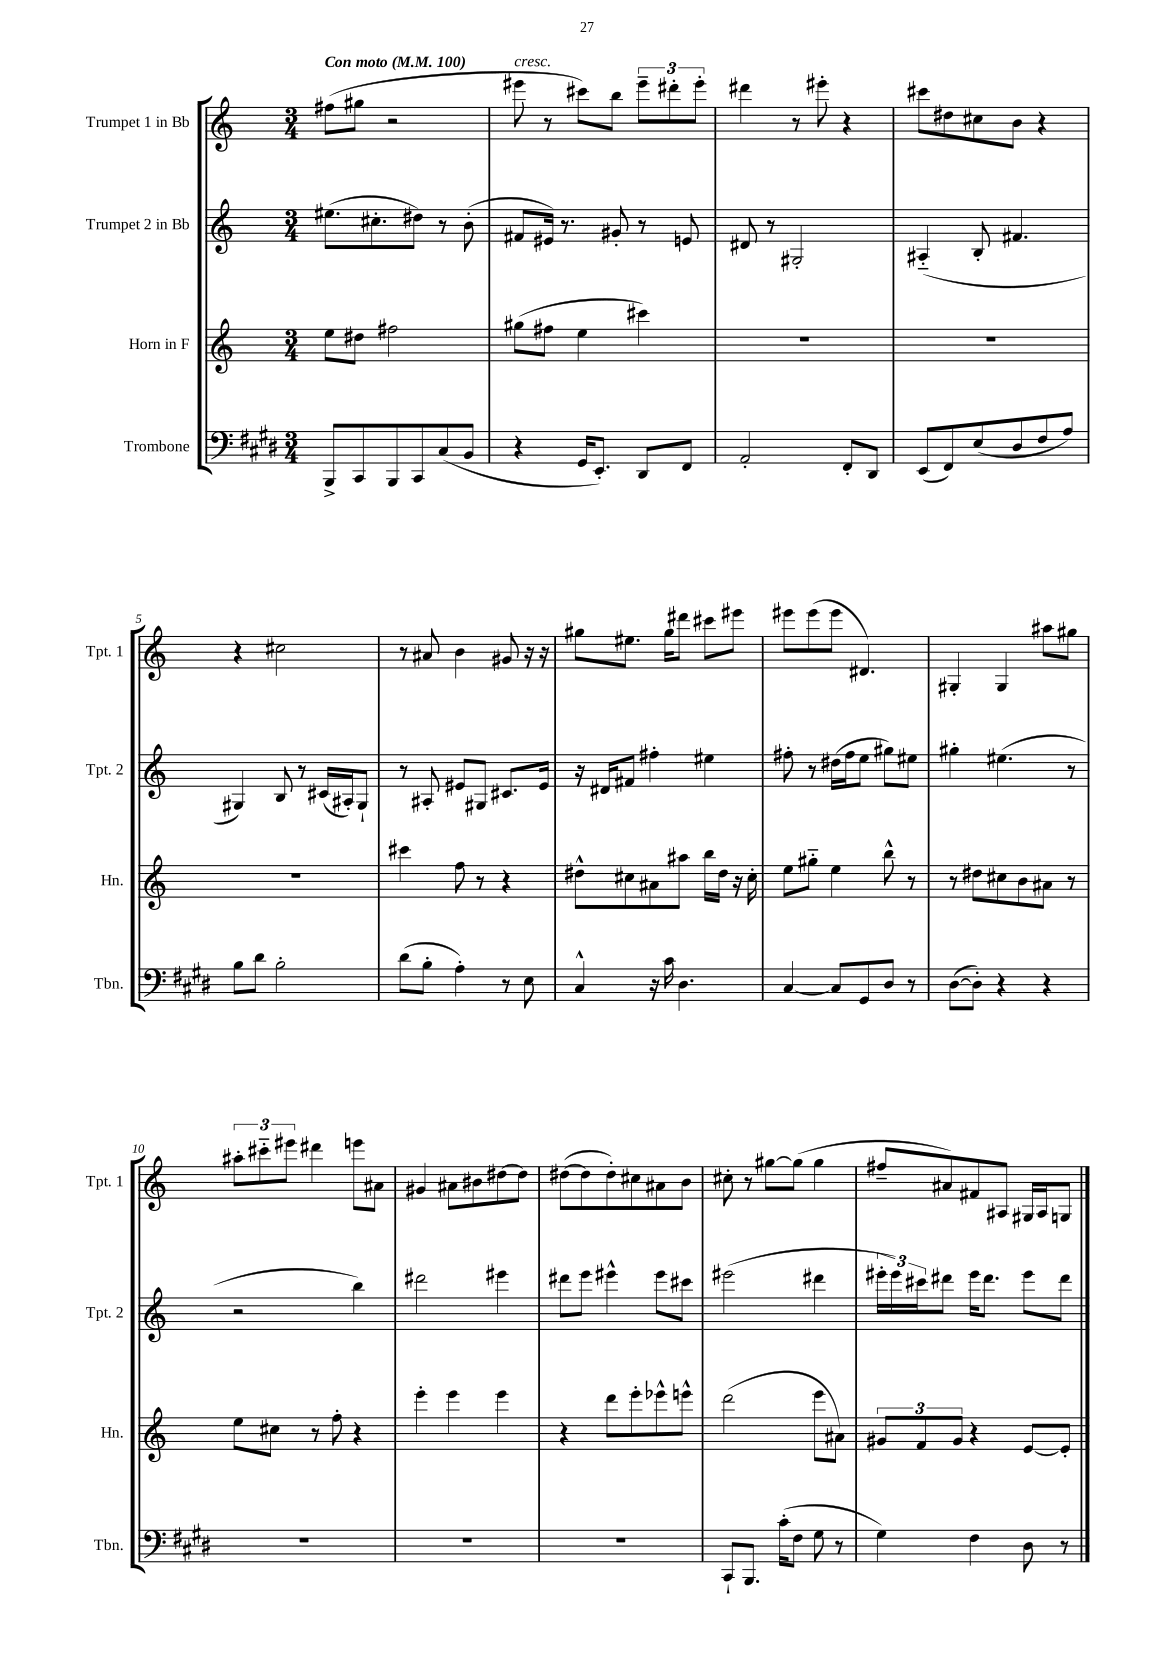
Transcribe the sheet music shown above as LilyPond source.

<<
\new StaffGroup <<
\new Staff = "s0" \with { instrumentName = "Trumpet 1 in Bb" shortInstrumentName = "Tpt. 1" } {
    \clef treble \key c \major \numericTimeSignature \time 3/4 \tempo "Con moto" 4 = 100
    fis''8( gis''8 r2 |
    eis'''8^\markup { \italic "cresc." } r8 cis'''8) b''8 \tuplet 3/2 { eis'''8-- dis'''8-. eis'''8-. } |
    dis'''4 r8 eis'''8-. r4 |
    cis'''8 dis''8 cis''8 b'8 r4 |
    r4 cis''2 |
    r8 ais'8 b'4 gis'8 r16 r16 |
    gis''8 eis''8. gis''16 dis'''8 cis'''8 eis'''8 |
    eis'''8 eis'''8( eis'''8 dis'4.) |
    gis4-. gis4 ais''8 gis''8 |
    \tuplet 3/2 { ais''8-. cis'''8-_ eis'''8 } dis'''4 e'''8 ais'8 |
    gis'4 ais'8 bis'8 dis''8~ dis''8 |
    dis''8~( dis''8 dis''8-.) cis''8 ais'8 b'8 |
    cis''8-. r8 gis''8~ gis''8( gis''4 |
    fis''8-- ais'8) fis'8 ais8 gis16 ais16 g8 \bar "|." |
}
\new Staff = "s1" \with { instrumentName = "Trumpet 2 in Bb" shortInstrumentName = "Tpt. 2" } {
    \clef treble \key c \major \numericTimeSignature \time 3/4
    eis''8.( cis''8.-. dis''8) r8 b'8-.( |
    fis'8 eis'16) r8. gis'8-. r8 e'8 |
    dis'8 r8 gis2-. |
    ais4-_( b8-. fis'4. |
    gis4) b8 r8 cis'16( ais16-.) gis8-! |
    r8 ais8-. eis'8 gis8 cis'8. eis'16 |
    r16 dis'16 fis'8 fis''4-. eis''4 |
    fis''8-. r8 dis''16( fis''16 e''8 gis''8) eis''8 |
    gis''4-. eis''4.( r8 |
    r2 b''4) |
    dis'''2 eis'''4 |
    dis'''8 e'''8 eis'''4-^ eis'''8 cis'''8 |
    eis'''2( dis'''4 |
    \tuplet 3/2 { eis'''16-. eis'''16) cis'''16 } dis'''8 eis'''16 dis'''8. eis'''8 dis'''8 \bar "|." |
}
\new Staff = "s2" \with { instrumentName = "Horn in F" shortInstrumentName = "Hn." } {
    \clef treble \key c \major \numericTimeSignature \time 3/4
    e''8 dis''8 fis''2 |
    gis''8( fis''8 e''4 cis'''4) |
    R2. |
    R2. |
    R2. |
    cis'''4 f''8 r8 r4 |
    dis''8-^ cis''8 ais'8 ais''8 b''16 dis''16 r16 cis''16-. |
    e''8 gis''8-_ e''4 b''8-^ r8 |
    r8 dis''8 cis''8 b'8 ais'8 r8 |
    e''8 cis''8 r8 f''8-. r4 |
    e'''4-. e'''4 e'''4 |
    r4 d'''8 e'''8-. ees'''8-^ e'''8-^ |
    d'''2( e'''8 ais'8) |
    \tuplet 3/2 { gis'8 f'8 gis'8 } r4 e'8~ e'8-. \bar "|." |
}
\new Staff = "s3" \with { instrumentName = "Trombone" shortInstrumentName = "Tbn." } {
    \clef bass \key e \major \numericTimeSignature \time 3/4
    b,,8-> cis,8 b,,8 cis,8 cis8( b,8 |
    r4 gis,16 e,8.-.) dis,8 fis,8 |
    a,2-. fis,8-. dis,8 |
    e,8( fis,8) e8( dis8 fis8 a8) |
    b8 dis'8 b2-. |
    dis'8( b8-. a4-.) r8 e8 |
    cis4-^ r16 cis'16 dis4. |
    cis4~ cis8 gis,8 dis8 r8 |
    dis8~( dis8-.) r4 r4 |
    R2. |
    R2. |
    R2. |
    cis,8-! b,,8. cis'16-.( fis8 gis8 r8 |
    gis4) fis4 dis8 r8 \bar "|." |
}
>>
>>
